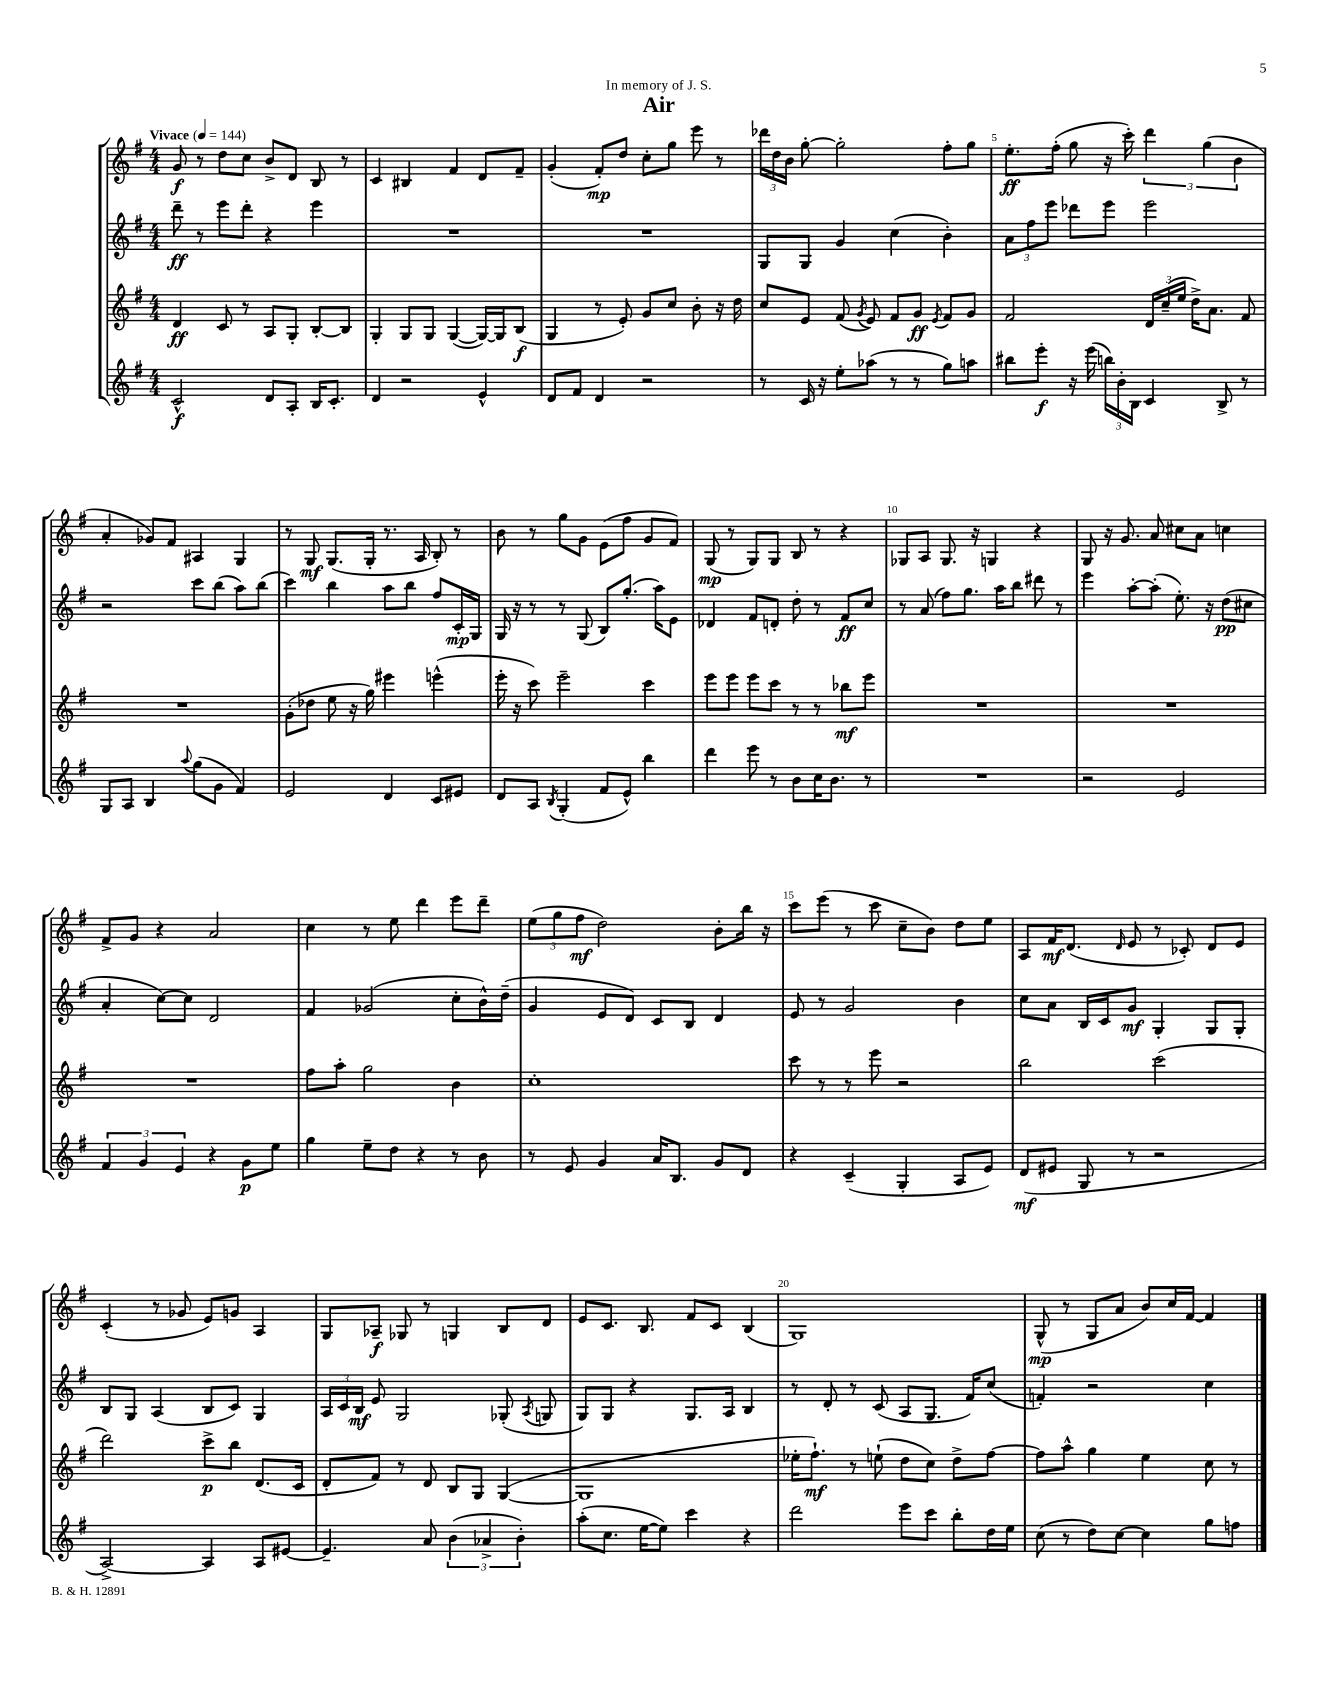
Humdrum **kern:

**kern	**kern	**kern	**kern
*staff4	*staff3	*staff2	*staff1
*clefG2	*clefG2	*clefG2	*clefG2
*k[f#]	*k[f#]	*k[f#]	*k[f#]
*M4/4	*M4/4	*M4/4	*M4/4
*MM144	*MM144	*MM144	*MM144
2c^^	4d	8ddd~	8g
.	.	8r	8r
.	8c	8eee	8dd
.	8r	8ddd'	8cc
8d	8A	4r	8b^
8A'	8G'	.	8d
16B	[8B'	4eee	8B
8.c'	.	.	.
.	8B]	.	8r
=	=	=	=
4d	4G'	1r	4c
2r	8G	.	4B#
.	8G	.	.
.	([4G	.	4f#
4e^^	16G_)	.	8d
.	16G]	.	.
.	(8B	.	8f#~
=	=	=	=
8d	4G	1r	(4g'
8f#	.	.	.
4d	8r	.	8f#')
.	8e')	.	8dd
2r	8g	.	8cc'
.	8cc	.	8gg
.	8b'	.	8eee
.	16r	.	8r
.	16dd	.	.
=	=	=	=
8r	8cc	8G	24ddd-
.	.	.	24dd
.	.	.	24b
16c	8e	8G	[8gg'
16r	.	.	.
8ee'	(8f#	4g	2gg']
.	8qg	.	.
(8aa-	8e)	.	.
8r	8f#	(4cc	.
8r	8g	.	.
.	8qe	.	.
8gg)	8f#	4b')	8ff#'
8aa	8g	.	8gg
=	=	=	=
8bb#	2f#	12a	8.ee'
.	.	12ff#	.
8eee'	.	.	.
.	.	12eee	.
.	.	.	(16ff#'
16r	.	8ddd-	8gg
(16eee	.	.	.
24bb)	.	8eee	16r
24b'	.	.	.
.	.	.	16ccc')
24B	.	.	.
4c	24d	2eee	6ddd
.	(24cc~	.	.
.	24ee	.	.
.	16dd^)	.	.
.	.	.	(6gg
.	8.a	.	.
8B^	.	.	.
.	.	.	6b
8r	8f#	.	.
=	=	=	=
8G	1r	2r	4a'
8A	.	.	.
4B	.	.	8g-)
.	.	.	8f#
8qqaa	.	.	.
(8gg	.	8ccc	4A#
8g	.	(8bb	.
4f#)	.	8aa)	4G
.	.	(8bb	.
=	=	=	=
2e	(8g'	4ccc)	8r
.	8dd-	.	8G
.	8ee	4bb	(8.G
.	16r	.	.
.	16gg)	.	16G'
4d	4eee#	8aa	8.r
.	.	8bb	.
.	.	.	16A
8c	(4eee^^	8ff#	8B')
8e#	.	16c'	8r
.	.	16G	.
=	=	=	=
8d	16eee'	16G	8b
.	16r	16r	.
8A	8ccc)	8r	8r
8qB	.	.	.
(4G'	2eee~	8r	8gg
.	.	(8G	8g
8f#	.	8B)	(8e
8e^^)	.	(8.gg'	8ff#
4bb	4ccc	.	8g
.	.	16aa)	.
.	.	8e	8f#)
=	=	=	=
4ddd	8eee	4d-	(8G
.	8eee	.	8r
8eee	8eee	8f#	8G)
8r	8ccc	8d'	8G
8b	8r	8dd'	8B
16cc	8r	8r	8r
8.b	.	.	.
.	8bb-	8f#	4r
8r	8eee	8cc	.
=	=	=	=
1r	1r	8r	8G-
.	.	(8a	8A
.	.	8ff#)	8.G-
.	.	8.gg	.
.	.	.	16r
.	.	.	4G
.	.	16aa	.
.	.	8bb	.
.	.	8ddd#	4r
.	.	8r	.
=	=	=	=
2r	1r	4eee	8G
.	.	.	16r
.	.	.	8.g
.	.	[8aa'	.
.	.	(8aa']	8a
2e	.	8.ee')	8cc#
.	.	.	8a
.	.	16r	.
.	.	(8dd	4cc
.	.	8cc#	.
=	=	=	=
6f#	1r	4a'	8f#^
.	.	.	8g
6g	.	.	.
.	.	[8cc)	4r
6e	.	.	.
.	.	8cc]	.
4r	.	2d	2a
8g	.	.	.
8ee	.	.	.
=	=	=	=
4gg	8ff#	4f#	4cc
.	8aa'	.	.
8ee~	2gg	(2g-	8r
8dd	.	.	8ee
4r	.	.	4ddd
8r	4b	8cc'	8eee
8b	.	16b^^)	8ddd~
.	.	(16dd~	.
=	=	=	=
8r	1cc'	4g	(12ee
.	.	.	12gg
8e	.	.	.
.	.	.	12ff#
4g	.	8e	2dd)
.	.	8d)	.
16a	.	8c	.
8.B	.	.	.
.	.	8B	.
8g	.	4d	8b'
8d	.	.	16bb
.	.	.	16r
=	=	=	=
4r	8ccc	8e	8ccc
.	8r	8r	(8eee
(4c~	8r	2g	8r
.	8eee	.	8ccc
4G'	2r	.	8cc~
.	.	.	8b)
8A	.	4b	8dd
8e)	.	.	8ee
=	=	=	=
(8d	2bb	8cc	8A
8e#	.	8a	16f#
.	.	.	(8.d
8G	.	16B	.
.	.	16c	.
.	.	.	16qqd
8r	.	8g	8e
2r	(2ccc	4G'	8r
.	.	.	8c-')
.	.	8G	8d
.	.	8G'	8e
=	=	=	=
[2A^)	2ddd)	8B	(4c'
.	.	8G	.
.	.	(4A	8r
.	.	.	8g-
4A]	8ccc^	8B	8e)
.	8bb	8c)	8g
8A	(8.d	4G	4A
[8e#	.	.	.
.	16c	.	.
=	=	=	=
4.e#~]	8d'	24A	8G
.	.	24c	.
.	.	24B	.
.	8f#)	8e	8A-~
.	8r	2G	8G-
8a	8d	.	8r
(6b	8B	.	4G
.	8G	.	.
6a-^	.	.	.
.	([4G	(8G-'	8B
6b')	.	.	.
.	.	8qA	.
.	.	8G	8d
=	=	=	=
(8aa'	1G]	8G)	8e
8.cc	.	8G	8.c
.	.	4r	.
[16ee	.	.	8.B
8ee])	.	.	.
4ccc	.	8.G	8f#
.	.	.	8c
.	.	16A	.
4r	.	4B	(4B
=	=	=	=
2ddd	16ee-'	8r	1G)
.	8.ff#`)	.	.
.	.	8d'	.
.	8r	8r	.
.	(8ee`	(8c	.
8eee	8dd	8A	.
8ccc	8cc)	8.G	.
8bb'	8dd^	.	.
.	.	16f#)	.
16dd	[8ff#	(8cc	.
16ee	.	.	.
=	=	=	=
(8cc	8ff#]	4f')	(8G^^
8r	8aa^^	.	8r
8dd)	4gg	2r	8G
[8cc	.	.	8a
4cc]	4ee	.	8b)
.	.	.	16cc
.	.	.	[16f#
8gg	8cc	4cc	4f#]
8ff	8r	.	.
==	==	==	==
*-	*-	*-	*-
